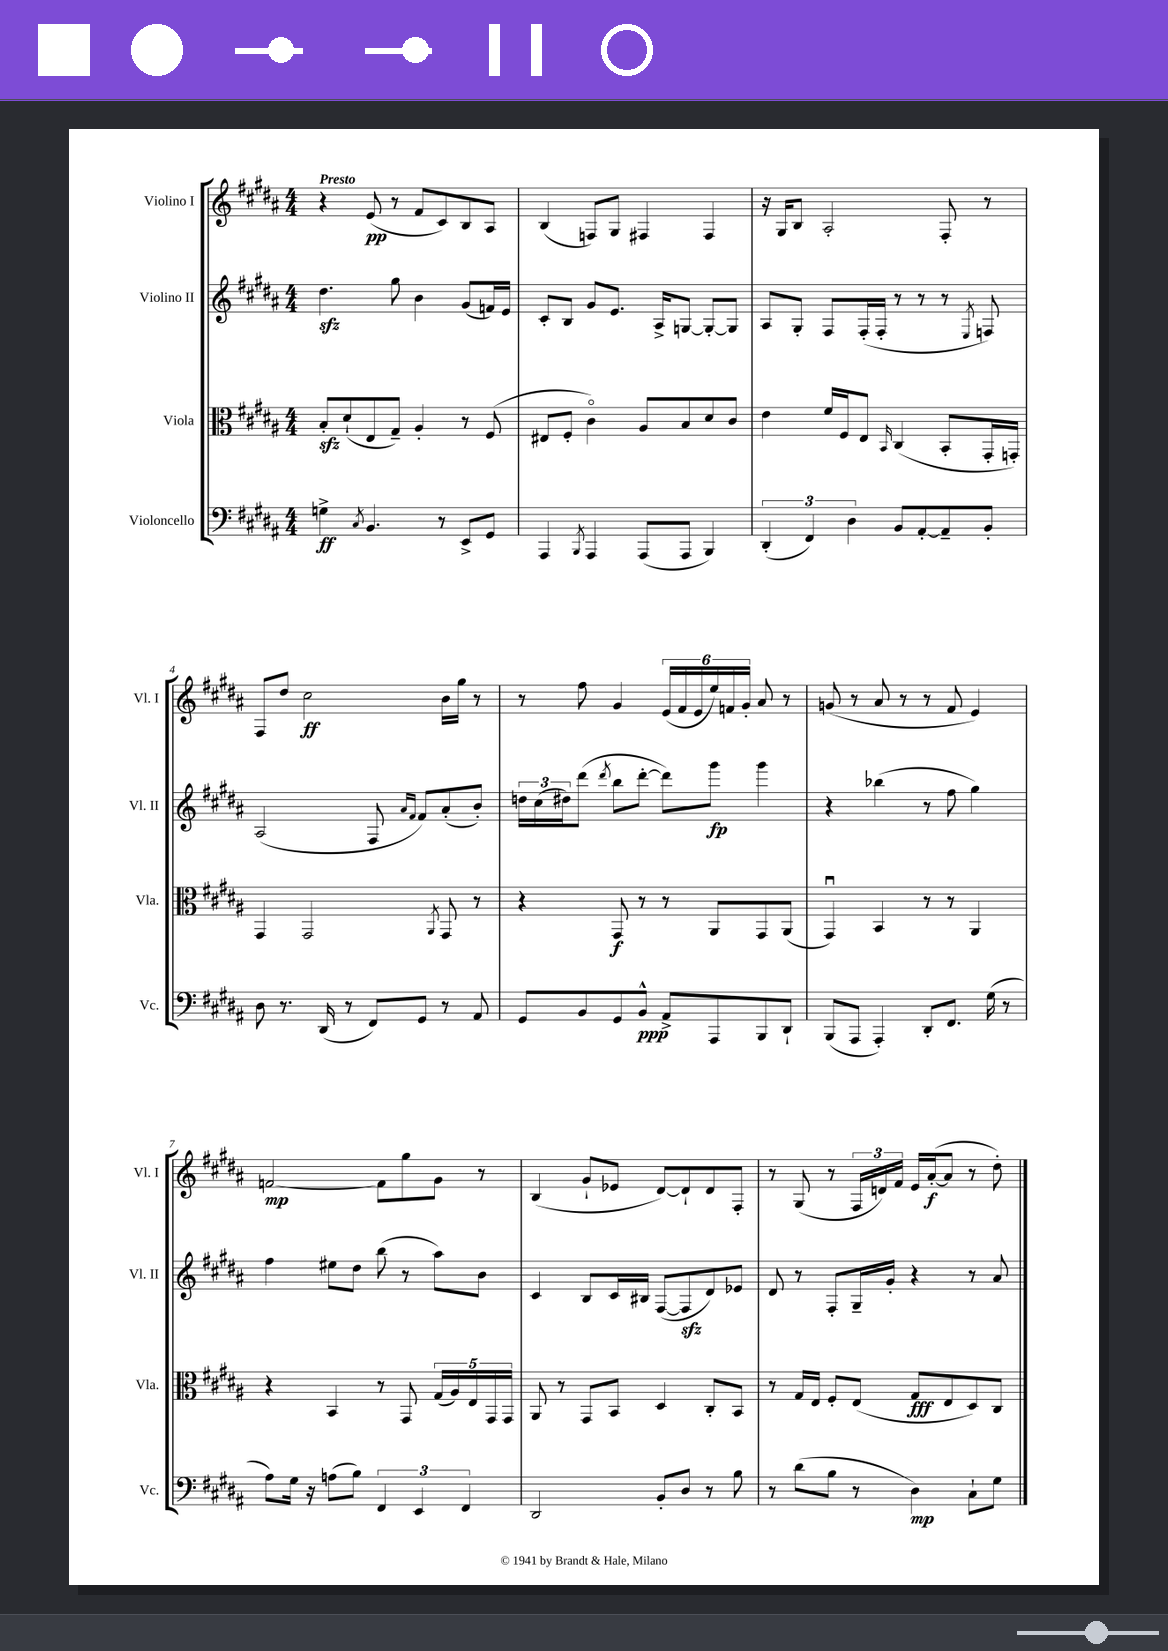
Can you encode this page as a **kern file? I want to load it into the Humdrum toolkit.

**kern	**dynam	**kern	**dynam	**kern	**dynam	**kern	**dynam
*part4	*part4	*part3	*part3	*part2	*part2	*part1	*part1
*staff4	*staff4	*staff3	*staff3	*staff2	*staff2	*staff1	*staff1
*I"Violoncello	*	*I"Viola	*	*I"Violino II	*	*I"Violino I	*
*I'Vc.	*	*I'Vla.	*	*I'Vl. II	*	*I'Vl. I	*
*clefF4	*	*clefC3	*	*clefG2	*	*clefG2	*
*k[f#c#g#d#a#]	*	*k[f#c#g#d#a#]	*	*k[f#c#g#d#a#]	*	*k[f#c#g#d#a#]	*
*M4/4	*	*M4/4	*	*M4/4	*	*M4/4	*
=1	=1	=1	=1	=1	=1	=1	=1
!	!	!	!	!	!	!LO:TX:a:B:t=Presto	!
4Gn^\	ff	8Bzz'/L	.	4.dd#zz\	.	4r	.
.	.	(8d#`/	.	.	.	.	.
8qC#/	.	.	.	.	.	.	.
4.BB/	.	8E/	.	.	.	(8e/	pp
.	.	8G#~/J)	.	8gg#\	.	8r	.
.	.	4A#'/	.	4b\	.	8f#/L	.
8r	.	.	.	.	.	8c#/)	.
8EE^/L	.	8r	.	(8g#/L	.	8B/	.
8GG#/J	.	(8F#/	.	16fn/L)	.	8A#/J	.
.	.	.	.	16e/JJ	.	.	.
=2	=2	=2	=2	=2	=2	=2	=2
4AAA#/	.	8E#X/L	.	8c#'/L	.	(4B/	.
.	.	8F#'/J	.	8B/J	.	.	.
8qBBB/	.	.	.	.	.	.	.
4AAA#/	.	4c#\)	.	8g#/L	.	8Fn/L)	.
.	.	.	.	8.e/J	.	8G#/J	.
(8AAA#/L	.	8A#/L	.	.	.	4F#X/	.
.	.	.	.	16A#^/KL	.	.	.
8AAA#/J	.	8B/	.	[8Gn/J	.	.	.
4BBB/)	.	8d#/	.	8G'/L_	.	4F#/	.
.	.	8c#/J	.	8G/J]	.	.	.
=3	=3	=3	=3	=3	=3	=3	=3
(6DD#'/	.	4e\	.	8A#/L	.	16r	.
.	.	.	.	.	.	16G#/KL	.
.	.	.	.	8G#'/J	.	8B/J	.
6FF#/)	.	.	.	.	.	.	.
.	.	16f#/LL	.	8F#/L	.	2A#'/	.
.	.	16F#/J	.	.	.	.	.
6D#\	.	.	.	.	.	.	.
.	.	8E/J	.	(16F#'/L	.	.	.
.	.	.	.	16F#'/JJ	.	.	.
.	.	16qqBB/	.	.	.	.	.
8BB/L	.	(4C#/	.	8r	.	.	.
[8AA#'/	.	.	.	8r	.	.	.
8AA#~/]	.	8BB'/L	.	8r	.	8F#'/	.
.	.	.	.	8qE/	.	.	.
8BB'/J	.	16GG#'/L	.	8Fn/)	.	8r	.
.	.	16GGn'/JJ)	.	.	.	.	.
!!LO:LB:g=z
=4	=4	=4	=4	=4	=4	=4	=4
8D#\	.	4GG#/	.	(2A#/	.	8F#/L	.
8.r	.	.	.	.	.	8dd#/J	.
.	.	2GG#/	.	.	.	2cc#\	ff
(16DD#/	.	.	.	.	.	.	.
8r	.	.	.	.	.	.	.
8FF#/L)	.	.	.	8F#/	.	.	.
.	.	.	.	16qqa#/LL	.	.	.
.	.	.	.	16qqf#/JJ	.	.	.
8GG#/J	.	.	.	8f#/L)	.	.	.
.	.	8qAA#/	.	.	.	.	.
8r	.	8GG#/	.	(8a#'/	.	16b\LL	.
.	.	.	.	.	.	16gg#\JJ	.
8AA#/	.	8r	.	8b'/J)	.	8r	.
=5	=5	=5	=5	=5	=5	=5	=5
8GG#/L	.	4r	.	24ddn\LL	.	8r	.
.	.	.	.	(24cc#\	.	.	.
.	.	.	.	24dd#X\J)	.	.	.
8BB/	.	.	.	(8ddd#\J	.	8ff#\	.
.	.	.	.	8qddd#/	.	.	.
8GG#/	.	8GG#/	f	8bb\L	.	4g#/	.
8BB^^/J	ppp	8r	.	[8ddd#'\J	.	.	.
8AA#^/L	.	8r	.	8ddd#\L])	.	(24e/LL	.
.	.	.	.	.	.	24f#/	.
.	.	.	.	.	.	24e/	.
8AAA#/	.	8AA#/L	.	8ggg#\J	fp	24ee/)	.
.	.	.	.	.	.	24fn/	.
.	.	.	.	.	.	24g#'/JJ	.
8BBB/	.	8GG#/	.	4ggg#\	.	8a#/	.
8DD#`/J	.	(8AA#/J	.	.	.	8r	.
=6	=6	=6	=6	=6	=6	=6	=6
(8BBB/L	.	4GG#u/)	.	4r	.	(8gn/	.
8AAA#/J	.	.	.	.	.	8r	.
4AAA#'/)	.	4BB/	.	(4bb-X\	.	8a#/	.
.	.	.	.	.	.	8r	.
8DD#'/L	.	8r	.	8r	.	8r	.
8.FF#/J	.	8r	.	8ff#\	.	8f#/	.
.	.	4AA#/	.	4gg#\)	.	4e/)	.
(16G#\	.	.	.	.	.	.	.
8r	.	.	.	.	.	.	.
!!LO:LB:g=z
=7	=7	=7	=7	=7	=7	=7	=7
8A#\L)	.	4r	.	4ff#\	.	[2fn/	mp
16G#\Jk	.	.	.	.	.	.	.
16r	.	.	.	.	.	.	.
(8An\L	.	4BB/	.	8ee#X\L	.	.	.
8B\J)	.	.	.	8dd#\J	.	.	.
6FF#/	.	8r	.	(8bb\	.	8f\L]	.
.	.	8GG#/	.	8r	.	8gg#\	.
6EE/	.	.	.	.	.	.	.
.	.	(20G#/LL	.	8aa#\L)	.	8g#\J	.
.	.	20A#/)	.	.	.	.	.
6FF#/	.	.	.	.	.	.	.
.	.	20E/	.	.	.	.	.
.	.	.	.	8b\J	.	8r	.
.	.	20GG#/	.	.	.	.	.
.	.	20GG#/JJ	.	.	.	.	.
=8	=8	=8	=8	=8	=8	=8	=8
2DD#/	.	8AA#/	.	4c#/	.	(4B/	.
.	.	8r	.	.	.	.	.
.	.	8GG#/L	.	8B/L	.	8g#`/L	.
.	.	8BB/J	.	16c#/L	.	8e-X/J	.
.	.	.	.	16B#X/JJ	.	.	.
8BB'/L	.	4D#/	.	([8F#/L	.	[8d#/L)	.
8D#/J	.	.	.	8F#zz/]	.	8d#`/]	.
8r	.	8C#'/L	.	8d#/)	.	8d#/	.
8B\	.	8BB/J	.	8e-X/J	.	8F#'/J	.
=9	=9	=9	=9	=9	=9	=9	=9
8r	.	8r	.	8d#/	.	8r	.
(8d#\L	.	16G#/LL	.	8r	.	(8G#/	.
.	.	16E/JJ	.	.	.	.	.
8B\J	.	8F#'/L	.	8F#'/L	.	8r	.
8r	.	(8E/J	.	16G#~/L	.	24F#/LL	.
.	.	.	.	.	.	24dn/)	.
.	.	.	.	16g#'/JJ	.	.	.
.	.	.	.	.	.	24f#/JJ	.
4D#\)	mp	8G#/L	fff	4r	.	16e/LL	.
.	.	.	.	.	.	([16a#'/J	f
.	.	8E/	.	.	.	8a#/J]	.
8C#`\L	.	8D#/)	.	8r	.	8r	.
8G#\J	.	8C#/J	.	8a#/	.	8dd#'\)	.
==	==	==	==	==	==	==	==
*-	*-	*-	*-	*-	*-	*-	*-
